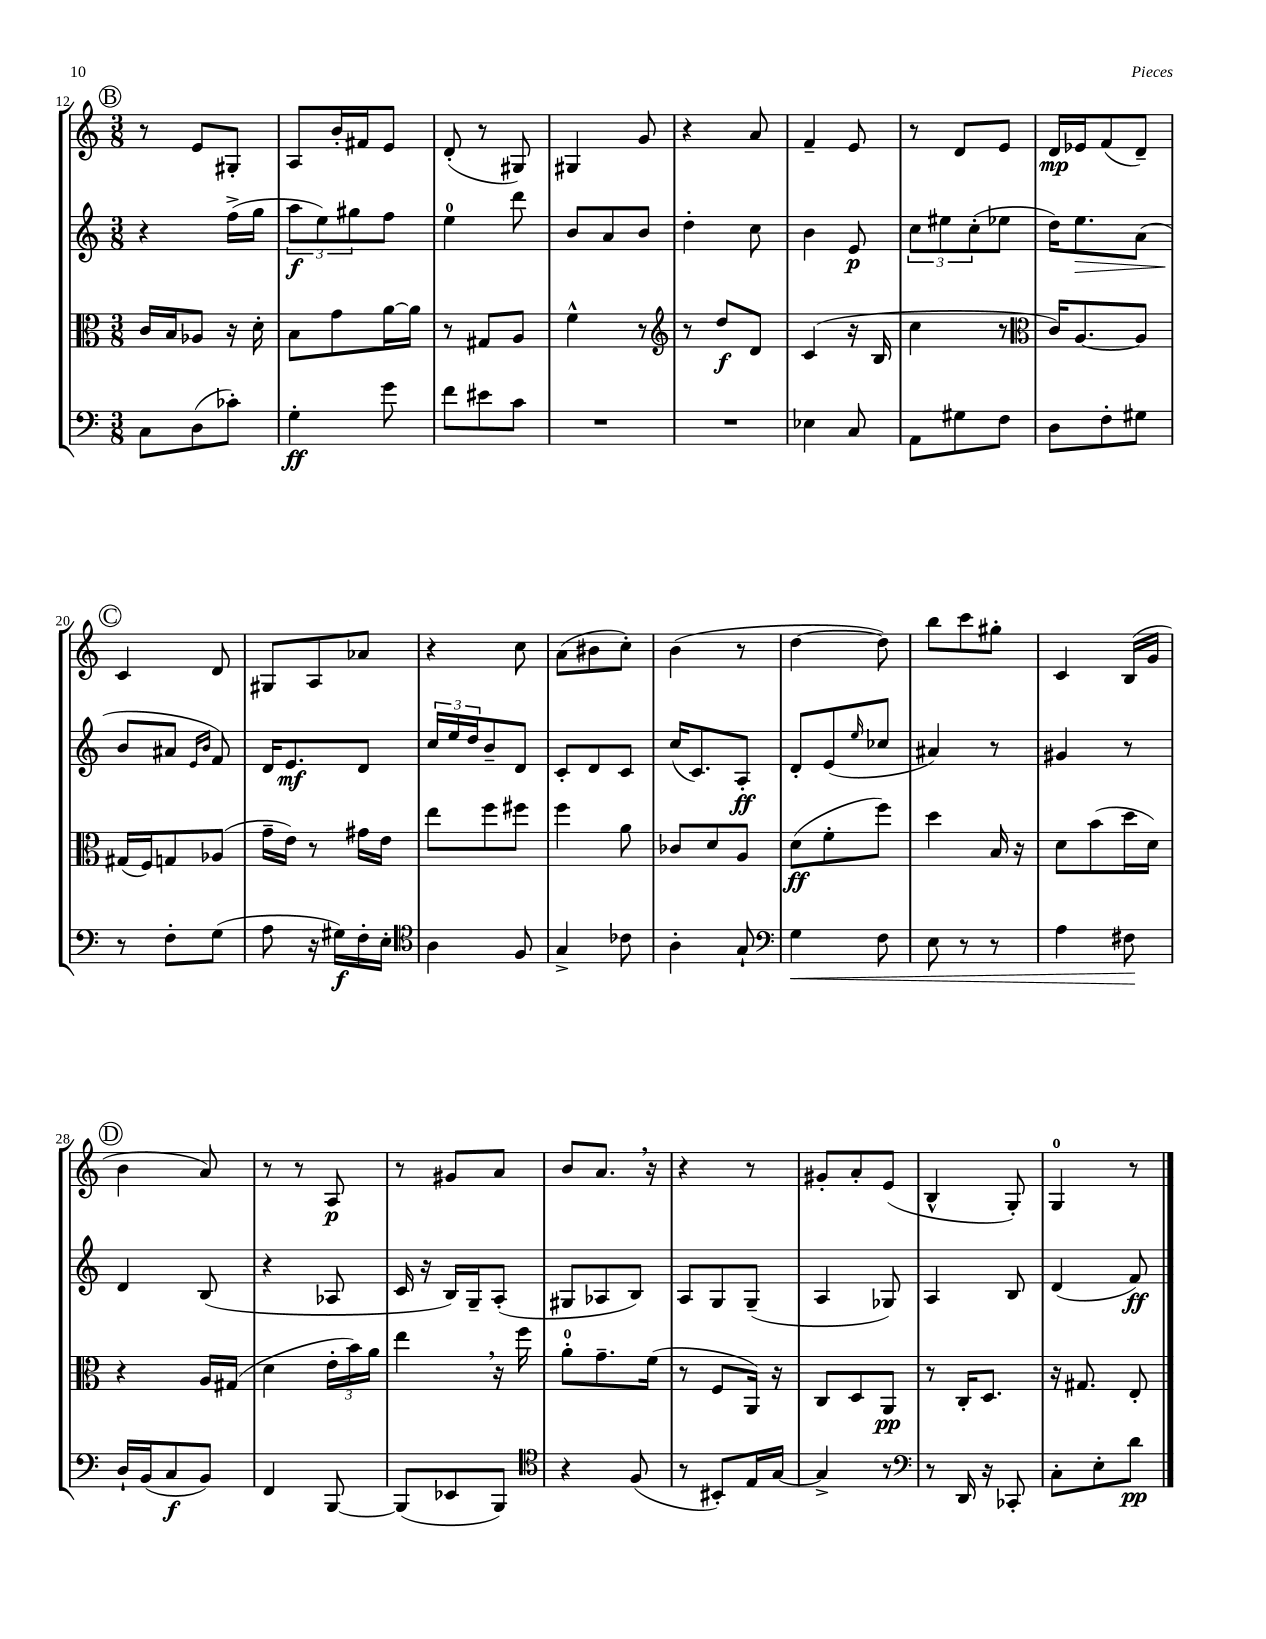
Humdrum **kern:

**kern	**kern	**kern	**kern
*staff4	*staff3	*staff2	*staff1
*clefF4	*clefC3	*clefG2	*clefG2
*k[]	*k[]	*k[]	*k[]
*M3/8	*M3/8	*M3/8	*M3/8
8C	16c	4r	8r
.	16B	.	.
(8D	8A-	.	8e
8c-')	16r	(16ff^	8G#'
.	16d'	16gg	.
=	=	=	=
4G'	8B	12aa	8A
.	.	12ee)	.
.	8g	.	16b'
.	.	12gg#	.
.	.	.	16f#
8g	[16a	8ff	8e
.	16a]	.	.
=	=	=	=
8f	8r	4ee	(8d'
8e#	8G#	.	8r
8c	8A	8ddd	8G#)
=	=	=	=
4.r	4f^^	8b	4G#
.	.	8a	.
.	8r	8b	8g
=	=	=	=
*	*clefG2	*	*
4.r	8r	4dd'	4r
.	8dd	.	.
.	8d	8cc	8a
=	=	=	=
4E-	(4c	4b	4f~
8C	16r	8e	8e
.	16B	.	.
=	=	=	=
8AA	4cc	12cc	8r
.	.	12ee#	.
8G#	.	.	8d
.	.	(12cc'	.
8F	8r	8ee-	8e
=	=	=	=
*	*clefC3	*	*
8D	16c)	16dd)	16d
.	[8.A	8.ee	16e-
8F'	.	.	(8f
8G#	8A]	(8a	8d~)
=	=	=	=
8r	(16G#	8b	4c
.	16F)	.	.
8F'	8G	8a#	.
.	.	16qqe	.
.	.	16qqb	.
(8G	(8A-	8f)	8d
=	=	=	=
8A	16g~	16d	8G#
.	16e)	8.e	.
16r	8r	.	8A
16G#)	.	.	.
16F'	16g#	8d	8a-
16E'	16e	.	.
=	=	=	=
*clefC4	*	*	*
4A	8ee	24cc	4r
.	.	24ee	.
.	.	24dd	.
.	8ff	8b~	.
8F	8ff#	8d	8cc
=	=	=	=
4G^	4ff	8c'	(8a
.	.	8d	8b#
8c-	8a	8c	8cc')
=	=	=	=
4A'	8c-	(16cc	(4b
.	.	8.c)	.
.	8d	.	.
8G`	8A	8A'	8r
=	=	=	=
*clefF4	*	*	*
4G	(8d	8d'	[4dd
.	8f'	(8e	.
.	.	16qqee	.
8F	8ff)	8cc-	8dd])
=	=	=	=
8E	4dd	4a#)	8bb
8r	.	.	8ccc
8r	16B	8r	8gg#'
.	16r	.	.
=	=	=	=
4A	8d	4g#	4c
.	(8b	.	.
8F#	16dd	8r	(16B
.	16d)	.	16g
=	=	=	=
16D`	4r	4d	4b
(16BB	.	.	.
8C	.	.	.
8BB)	16A	(8B	8a)
.	(16G#	.	.
=	=	=	=
4FF	4d	4r	8r
.	.	.	8r
[8BBB	24e'	8A-	8A
.	24b)	.	.
.	24a	.	.
=	=	=	=
(8BBB]	4ee	16c	8r
.	.	16r	.
8EE-	.	16B)	8g#
.	.	16G~	.
8BBB)	16r	(8A'	8a
.	16ff	.	.
=	=	=	=
*clefC4	*	*	*
4r	8a'	8G#	8b
.	8.g~	8A-	8.a
(8F	.	8B)	.
.	(16f	.	16r
=	=	=	=
8r	8r	8A	4r
8BB#')	8F	8G	.
16E	16AA)	(8G~	8r
[16G	16r	.	.
=	=	=	=
4G^]	8C	4A	8g#'
.	8D	.	8a'
8r	8AA	8G-)	(8e
=	=	=	=
*clefF4	*	*	*
8r	8r	4A	4B^^
16DD	16C'	.	.
16r	8.D	.	.
8CC-'	.	8B	8G')
=	=	=	=
8C'	16r	(4d	4G
.	8.G#	.	.
8E'	.	.	.
8d	8E'	8f)	8r
==	==	==	==
*-	*-	*-	*-
